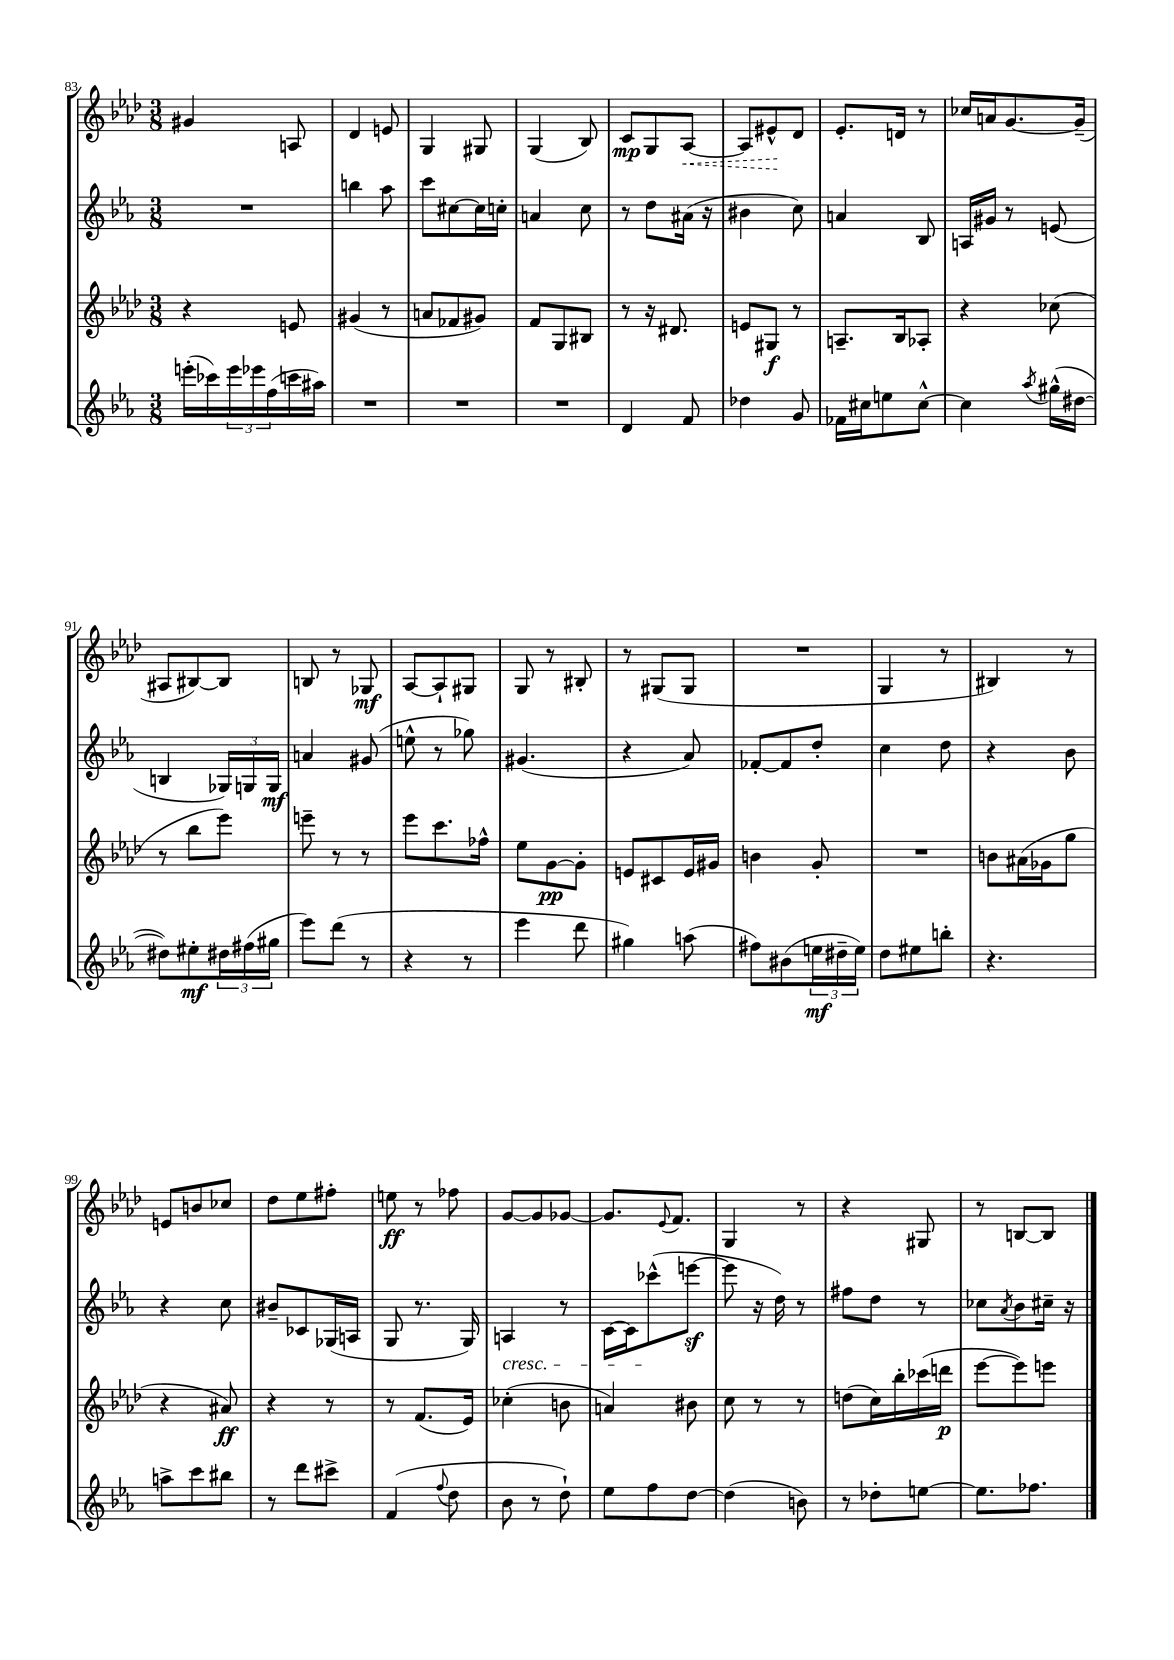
<<
\new StaffGroup <<
\new Staff = "s0" {
    \clef treble \key aes \major \numericTimeSignature \time 3/8
    gis'4 a8 |
    des'4 e'8 |
    g4 gis8 |
    g4( bes8) |
    c'8\mp g8 \once \override Hairpin.style = #'dashed-line aes8~\< |
    aes8 eis'8-^\! des'8 |
    ees'8.-. d'16 r8 |
    ces''16 a'16 g'8.~ g'16--( |
    ais8 bis8~) bis8 |
    b8 r8 ges8\mf |
    aes8~ aes8-! gis8 |
    g8 r8 bis8-. |
    r8 gis8( gis8 |
    R4. |
    g4 r8 |
    bis4) r8 |
    e'8 b'8 ces''8 |
    des''8 ees''8 fis''8-. |
    e''8\ff r8 fes''8 |
    g'8~ g'8 ges'8~ |
    ges'8. \appoggiatura { ees'8 } f'8. |
    g4 r8 |
    r4 gis8 |
    r8 b8~ b8 \bar "|." |
}
\new Staff = "s1" {
    \clef treble \key ees \major \numericTimeSignature \time 3/8
    R4. |
    b''4 aes''8 |
    c'''8 cis''8~ cis''16 c''16-. |
    a'4 c''8 |
    r8 d''8 ais'16( r16 |
    bis'4 c''8) |
    a'4 bes8 |
    a16 gis'16 r8 e'8( |
    b4 \tuplet 3/2 { ges16) g16 g16\mf } |
    a'4 gis'8( |
    e''8-^ r8 ges''8) |
    gis'4.( |
    r4 aes'8) |
    fes'8~-. fes'8 d''8-. |
    c''4 d''8 |
    r4 bes'8 |
    r4 c''8 |
    bis'8-- ces'8 ges16( a16 |
    g8 r8. g16) |
    a4\cresc r8 |
    c'16~ c'16 ces'''8-^\!( e'''8~\sf |
    e'''8 r16 d''16) r8 |
    fis''8 d''8 r8 |
    ces''8 \acciaccatura { aes'8 } bes'8 cis''16-- r16 \bar "|." |
}
\new Staff = "s2" {
    \clef treble \key aes \major \numericTimeSignature \time 3/8
    r4 e'8 |
    gis'4( r8 |
    a'8 fes'8 gis'8) |
    f'8 g8 bis8 |
    r8 r16 dis'8. |
    e'8 gis8\f r8 |
    a8.-- bes16 aes8-. |
    r4 ces''8( |
    r8 bes''8 ees'''8) |
    e'''8-- r8 r8 |
    ees'''8 c'''8. fes''16-^ |
    ees''8 g'8~\pp g'8-. |
    e'8 cis'8 e'16 gis'16 |
    b'4 g'8-. |
    R4. |
    b'8 ais'16( ges'16 g''8 |
    r4 ais'8\ff) |
    r4 r8 |
    r8 f'8.( ees'16) |
    ces''4-.( b'8 |
    a'4) bis'8 |
    c''8 r8 r8 |
    d''8( c''16) bes''16-. ces'''16( d'''16\p |
    ees'''8~ ees'''8) e'''8 \bar "|." |
}
\new Staff = "s3" {
    \clef treble \key ees \major \numericTimeSignature \time 3/8
    e'''16-.( ces'''16) \tuplet 3/2 { e'''16 ees'''16 f''16( } c'''16 ais''16) |
    R4. |
    R4. |
    R4. |
    d'4 f'8 |
    des''4 g'8 |
    fes'16 cis''16 e''8 cis''8~-^ |
    cis''4 \acciaccatura { aes''8 } gis''16-^( dis''16~ |
    dis''8) eis''8-.\mf \tuplet 3/2 { dis''16 fis''16( gis''16 } |
    ees'''8) d'''8( r8 |
    r4 r8 |
    ees'''4 d'''8 |
    gis''4) a''8( |
    fis''8) bis'8( \tuplet 3/2 { e''16\mf dis''16-- e''16) } |
    d''8 eis''8 b''8-. |
    r4. |
    a''8-> c'''8 bis''8 |
    r8 d'''8 cis'''8-> |
    f'4( \appoggiatura { f''8 } d''8 |
    bes'8 r8 d''8-!) |
    ees''8 f''8 d''8~ |
    d''4( b'8) |
    r8 des''8-. e''8~ |
    e''8. fes''8. \bar "|." |
}
>>
>>
\layout { \context { \Score currentBarNumber = #83 } }
